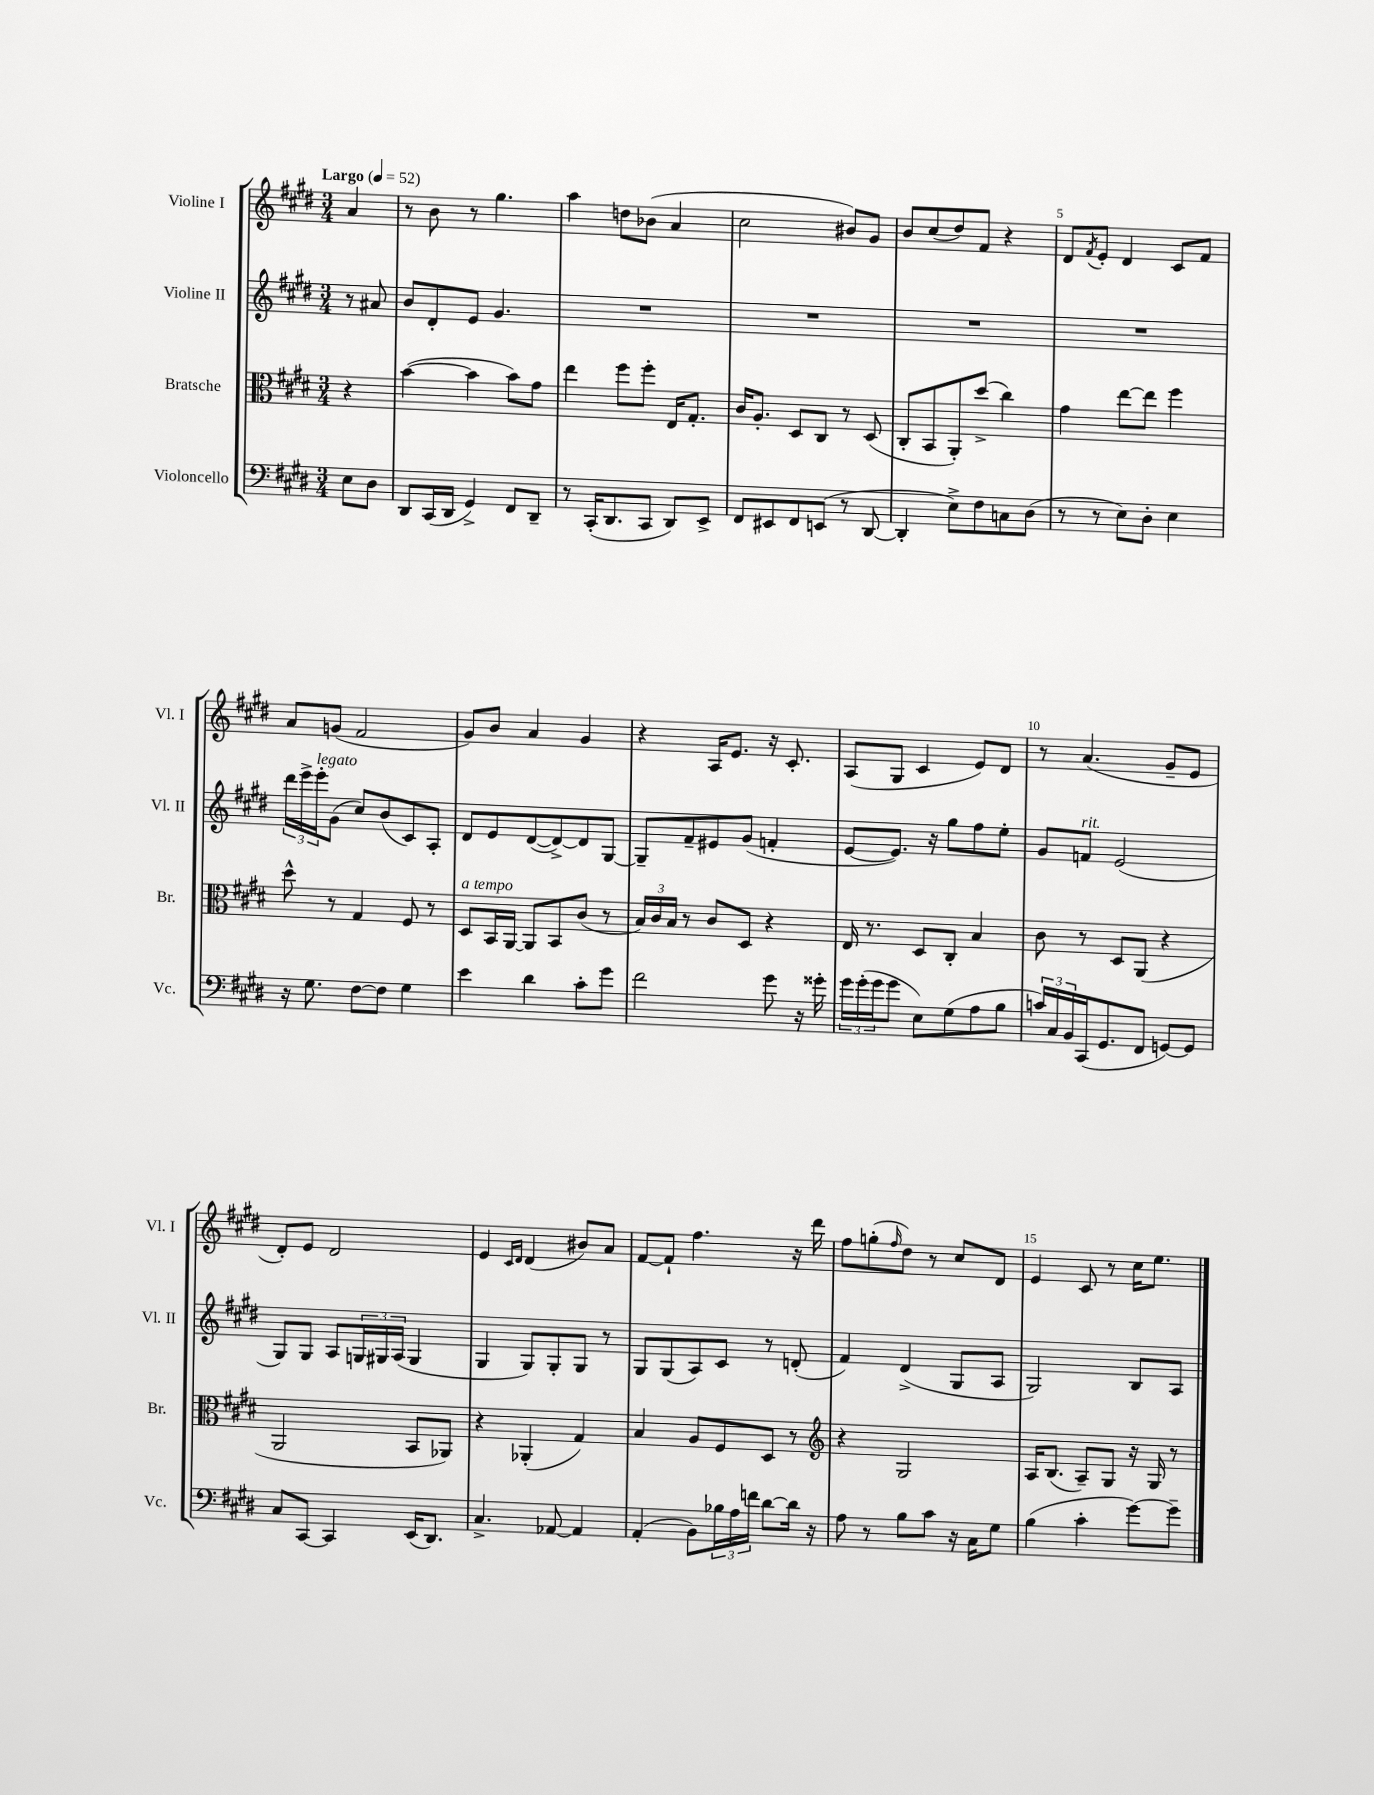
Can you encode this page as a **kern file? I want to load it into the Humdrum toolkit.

**kern	**kern	**kern	**kern
*part4	*part3	*part2	*part1
*staff4	*staff3	*staff2	*staff1
*I"Violoncello	*I"Bratsche	*I"Violine II	*I"Violine I
*I'Vc.	*I'Br.	*I'Vl. II	*I'Vl. I
*clefF4	*clefC3	*clefG2	*clefG2
*k[f#c#g#d#]	*k[f#c#g#d#]	*k[f#c#g#d#]	*k[f#c#g#d#]
*M3/4	*M3/4	*M3/4	*M3/4
*MM52	*MM52	*MM52	*MM52
=	=	=	=
!	!	!	!LO:TX:a:B:t=Largo
8E\L	4r	8r	4a/
8D#\J	.	8a#X/	.
=1	=1	=1	=1
8DD#/L	([4b\	8b/L	8r
(16CC#/L	.	8d#'/	8b\
16DD#/JJ	.	.	.
4GG#^/)	4b\]	8e/J	8r
.	.	4.g#/	4.gg#\
8FF#/L	8b\L)	.	.
8DD#~/J	8g#\J	.	.
=2	=2	=2	=2
8r	4ee\	2.r	4aa\
(16CC#'/KL	.	.	.
8.DD#/	.	.	.
.	8ff#\L	.	8ddn\L
8CC#/J	8ff#'\J	.	(8b-X\J
8DD#/L)	16E/KL	.	4a/
.	8.G#'/J	.	.
8EE^/J	.	.	.
=3	=3	=3	=3
8FF#/L	16c#/KL	2.r	2cc#\
.	8.A'/J	.	.
8EE#X/	.	.	.
8FF#/	8D#/L	.	.
(8EEn/J	8C#/J	.	.
8r	8r	.	8b#X/L)
[8DD#/	(8D#/	.	8g#/J
=4	=4	=4	=4
4DD#'/]	8C#'/L	2.r	8b/L
.	8BB/	.	(8cc#/
8E^\L)	8AA'/)	.	8dd#/)
8F#\	(8dd#^/J	.	8f#/J
8Cn\	4cc#\)	.	4r
(8D#\J	.	.	.
=5	=5	=5	=5
8r	4g#\	2.r	8d#/L
.	.	.	8qf#/
8r	.	.	8e'/J
8E\L)	[8ee\L	.	4d#/
8D#'\J	8ee\J]	.	.
4E\	4ff#\	.	8c#/L
.	.	.	8f#/J
!!LO:LB:g=z
=6	=6	=6	=6
16r	8dd#^^\	24ddd#\LL	8a/L
.	.	24eee^\	.
8.G#\	.	.	.
!	!	!LO:TX:a:i:t=legato	!
.	.	24eee'\J	.
.	8r	(8g#\J	(8gn/J
[8F#\L	4G#/	8cc#/L)	2f#/
8F#\J]	.	(8b/	.
4G#\	8F#/	8c#/)	.
.	8r	8A'/J	.
=7	=7	=7	=7
!	!LO:TX:a:i:t=a tempo	!	!
4e\	8D#/L	8d#/L	8g#/L)
.	16BB/L	8e/	8b/J
.	[16AA/JJ	.	.
4d#\	8AA/L]	([8d#/	4a/
.	8BB/	8d#^/_)	.
8c#'\L	(8c#/J	8d#/]	4g#/
8g#\J	8r	[8G#/J	.
=8	=8	=8	=8
2f#\	24B/LL)	8G#~/L]	4r
.	24c#/	.	.
.	24B/JJ	.	.
.	8r	8f#~/	.
.	8c#/L	8e#X/	16A/KL
.	.	.	8.e/J
.	8D#/J	(8g#/J	.
8g#\	4r	4fn'/	16r
.	.	.	8.c#'/
16r	.	.	.
16g##X'\	.	.	.
=9	=9	=9	=9
24g#\LL	16E/	[8e/L	(8A/L
(24g#'\	.	.	.
.	8.r	.	.
24g#\J	.	.	.
8g#\J	.	8.e/J])	8G#/J
8E\L)	8D#/L	.	4c#/
.	.	16r	.
(8G#\	8C#'/J	8gg#\L	.
8A\	4B/	8ff#\	8e/L)
8B\J	.	8ee'\J	8d#/J
=10	=10	=10	=10
24cn/LL)	8c#\	8g#/L	8r
24C#/	.	.	.
24BB/	.	.	.
!	!	!LO:TX:a:i:t=rit.	!
(16CC#/J	8r	8fn/J	(4.a/
8.GG#/	.	.	.
.	8D#/L	(2e/	.
8FF#/J	(8AA/J	.	.
[8GGn/L)	4r	.	8g#~/L
8GG/J]	.	.	8e/J
!!LO:LB:g=z
=11	=11	=11	=11
8C#/L	2AA/	8G#/L)	8d#'/L)
[8CC#/J	.	8G#/J	8e/J
4CC#/]	.	8A/L	2d#/
.	.	24Gn/L	.
.	.	24G#X/	.
.	.	(24A/JJ	.
(16EE/KL	8BB/L	4G#/	.
8.DD#/J)	.	.	.
.	8AA-X/J)	.	.
=12	=12	=12	=12
4.C#^/	4r	4G#/	4e/
.	.	.	16qqc#/LL
.	.	.	16qqd#/JJ
.	(4AA-X'/	8G#/L)	(4d#/
[8AA-X/	.	8G#'/	.
4AA-/]	4G#/)	8G#/J	8b#X/L)
.	.	8r	8a/J
=13	=13	=13	=13
(4AA'/	4B/	8G#/L	[8f#/L
.	.	(8G#/	8f#`/J]
8BB\L)	8A/L	8A/)	4.ff#\
24B-X\L	8F#/	8c#/J	.
24A\	.	.	.
24fn\JJ	.	.	.
[8d#\L	8D#/J	8r	.
16d#\Jk]	8r	(8dn'/	16r
16r	.	.	16ddd#\
=14	=14	=14	=14
*	*clefG2	*	*
8A\	4r	4f#/)	8ff#\L
8r	.	.	(8ggn'\
.	.	.	16qqff#/
8B\L	2G#/	(4d#^/	8dd#\J)
8c#\J	.	.	8r
16r	.	8G#/L	8cc#/L
16C#\KL	.	.	.
8G#\J	.	8A/J	8d#/J
=15	=15	=15	=15
(4B\	16A/KL	2G#/)	4e/
.	(8.B/J	.	.
4c#'\	8A~/L)	.	8c#/
.	8G#/J	.	8r
[8g#\L)	16r	8B/L	16cc#\KL
.	16G#/	.	8.ee\J
8g#~\J]	8r	8A/J	.
==	==	==	==
*-	*-	*-	*-
